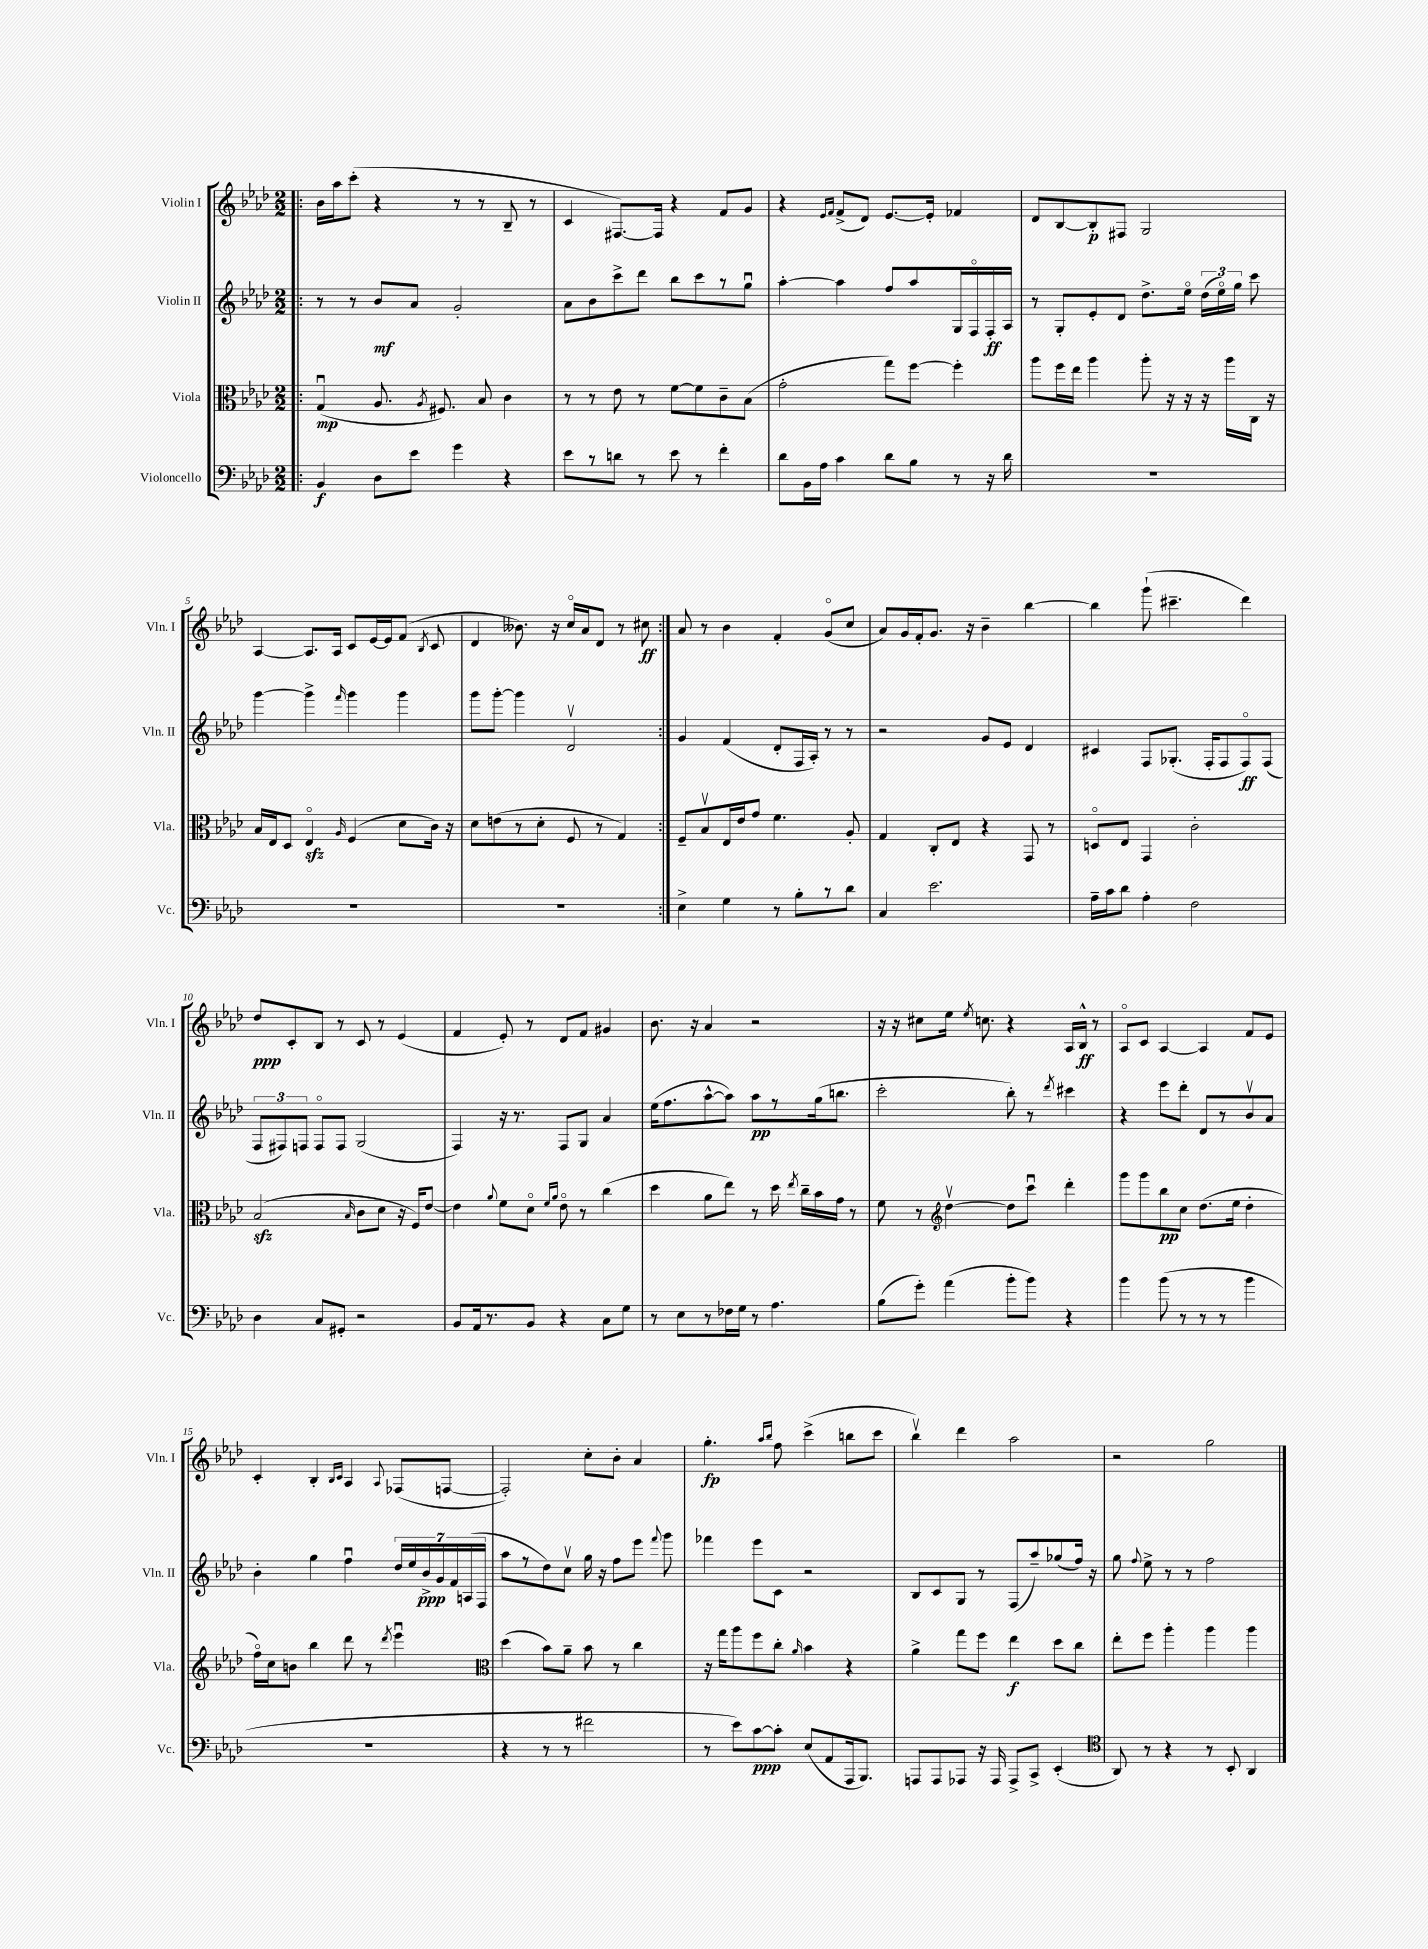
<<
\new StaffGroup <<
\new Staff = "s0" \with { instrumentName = "Violin I" shortInstrumentName = "Vln. I" } {
    \clef treble \key aes \major \numericTimeSignature \time 2/2
    \autoBeamOff \repeat volta 2 { \bar ".|:" bes'16[ aes''16 c'''8]-.( r4 r8 r8 bes8-- r8 |
    c'4 fis8.[~) fis16] r4 f'8[ g'8] |
    r4 \grace { ees'16[ f'16] } f'8[->( des'8]) ees'8.[~ ees'16]-. fes'4 |
    des'8[ bes8~ bes8-.\p fis8] g2 |
    aes4~ aes8.[ aes16] c'8[ ees'16~ ees'16 f'8]( \acciaccatura { bes8 } c'8 |
    des'4 beses'8.) r16 c''16[\flageolet aes'16 des'8] r8 cis''8\ff | }
    aes'8 r8 bes'4 f'4-. g'8[\flageolet( c''8] |
    aes'8[) g'16 f'16-. g'8.] r16 bes'4-- bes''4~ |
    bes''4 g'''8-!( cis'''4.-- des'''4) |
    des''8[\ppp c'8-. bes8] r8 c'8 r8 ees'4( |
    f'4 ees'8-.) r8 des'8[ f'8] gis'4 |
    bes'8. r16 aes'4 r2 |
    r16 r16 cis''8[ ees''16] \acciaccatura { ees''8 } c''8. r4 aes16[ bes16]-^\ff r8 |
    aes8[\flageolet c'8] aes4~ aes4 f'8[ ees'8] |
    c'4-. bes4-. \grace { bes16[ c'16] } aes4 \appoggiatura { aes8 } fes8[( f8]~ |
    f2-.) c''8[-. bes'8]-. aes'4 |
    g''4.-.\fp \grace { aes''16[ bes''16] } f''8 c'''4->( b''8[ c'''8] |
    bes''4\upbow) des'''4 aes''2 |
    r2 g''2 \bar "|." |
}
\new Staff = "s1" \with { instrumentName = "Violin II" shortInstrumentName = "Vln. II" } {
    \clef treble \key aes \major \numericTimeSignature \time 2/2
    \autoBeamOff \repeat volta 2 { \bar ".|:" r8 r8 bes'8[\mf aes'8] g'2-. |
    aes'8[ bes'8 c'''8-> des'''8] bes''8[ c'''8 r8 g''8]\downbow |
    aes''4~-. aes''4 f''8[ aes''8 g16 f16\flageolet f16-.\ff aes16] |
    r8 g8[-. ees'8-. des'8] des''8.[-> ees''16]\flageolet \tuplet 3/2 { des''16[( ees''16\flageolet) g''16] } c'''8 |
    g'''4~ g'''4-> \grace { f'''16 } g'''4 g'''4 |
    g'''8[ g'''8]~-. g'''4 des'2\upbow | }
    g'4 f'4( des'8[-. f16 aes16]-.) r8 r8 |
    r2 g'8[ ees'8] des'4 |
    cis'4 f8[ ges8.]-.( f16[-. f8 f8\flageolet\ff) f8]( |
    \tuplet 3/2 { f8[ fis8) f8] } f8[\flageolet f8] g2( |
    f4) r16 r8. f8[ g8] aes'4 |
    ees''16[( f''8. aes''8~-^ aes''8]) aes''8[\pp r8 g''16( b''8.] |
    c'''2-. bes''8-.) r8 \acciaccatura { des'''8 } cis'''4 |
    r4 ees'''8[ des'''8]-. des'8[ r8 bes'8\upbow aes'8] |
    bes'4-. g''4 f''4\downbow \tuplet 7/4 { des''16[ ees''16 bes'16->\ppp g'16 f'16 a16( f16] } |
    aes''8[ r8 des''8) c''8]\upbow g''16 r16 f''8[ ees'''8] \appoggiatura { f'''8 } g'''8 |
    fes'''4 ees'''8[ c'8] r2 |
    bes8[ c'8 g8] r8 f8[( aes''8--) ges''8( f''16]) r16 |
    g''8 \appoggiatura { f''8 } ees''8-> r8 r8 f''2 \bar "|." |
}
\new Staff = "s2" \with { instrumentName = "Viola" shortInstrumentName = "Vla." } {
    \clef alto \key aes \major \numericTimeSignature \time 2/2
    \autoBeamOff \repeat volta 2 { \bar ".|:" g4\downbow\mp( aes8. \acciaccatura { aes8 } fis8.) bes8 c'4 |
    r8 r8 ees'8 r8 f'8[~ f'8 c'8-- bes8]( |
    g'2-. g''8[) f''8]~ f''4-. |
    aes''8[ f''16 ees''16] aes''4 aes''8-. r16 r16 r16 aes''16[ c16] r16 |
    bes16[ ees16 des8] ees4\flageolet\sfz \grace { aes16 } f4( des'8[ c'16]) r16 |
    des'8[ e'8( r8 des'8]-. f8 r8 g4) | }
    f8[-- bes8\upbow ees16 ees'16 g'8] f'4. aes8-. |
    g4 c8[-. ees8] r4 g,8 r8 |
    d8[\flageolet ees8] g,4 c'2-. |
    bes2\sfz( \grace { bes16 } c'8[ des'8] r16 f16[) ees'8]~ |
    ees'4 \appoggiatura { aes'8 } f'8[ des'8]\flageolet \grace { f'16[ aes'16] } ees'8\flageolet r8 c''4( |
    des''4 aes'8[ ees''8]) r8 des''16 \acciaccatura { ees''8 } c''16[-- bes'16 g'16] r8 |
    f'8 r8 \clef treble des''4~\upbow des''8[ c'''8]\downbow des'''4-. |
    g'''8[ g'''8 bes''8\pp c''8] des''8.[( ees''16] des''4-. |
    f''16[\flageolet) c''16 b'8] bes''4 des'''8 r8 \acciaccatura { des'''8 } ees'''4\downbow |
    \clef alto des''4( bes'8[) aes'8]-- bes'8 r8 c''4 |
    r16 g''16[ aes''8 f''8 c''8]-. \grace { aes'16 } bes'4 r4 |
    aes'4-> g''8[ f''8] ees''4\f des''8[ c''8] |
    ees''8[-. f''8] aes''4-. aes''4 aes''4 \bar "|." |
}
\new Staff = "s3" \with { instrumentName = "Violoncello" shortInstrumentName = "Vc." } {
    \clef bass \key aes \major \numericTimeSignature \time 2/2
    \autoBeamOff \repeat volta 2 { \bar ".|:" bes,4\f des8[ ees'8] g'4 r4 |
    ees'8[ r8 d'8] r8 ees'8 r8 f'4-. |
    des'8[ bes,16 aes16] c'4 des'8[ bes8] r8 r16 des'16 |
    R1 |
    R1 |
    R1 | }
    ees4-> g4 r8 bes8[-. r8 des'8] |
    c4 ees'2. |
    aes16[-- c'16 des'8] aes4-. f2 |
    des4 c8[ gis,8]-. r2 |
    bes,8[ aes,16 r8. bes,8] r4 c8[ g8] |
    r8 ees8[ r8 fes16 g16] r8 aes4. |
    bes8[( g'8]-.) aes'4( bes'8[-. bes'8]) r4 |
    bes'4 bes'8( r8 r8 r8 bes'4 |
    R1 |
    r4 r8 r8 fis'2 |
    r8 ees'8[) c'8~\ppp c'8]-. ees8[( aes,8 aes,,16 bes,,8.]) |
    a,,8[ a,,8 aes,,8] r16 aes,,16 aes,,8[-> c,8]-> ees,4-.( |
    \clef tenor aes,8) r8 r4 r8 bes,8-. aes,4 \bar "|." |
}
>>
>>
